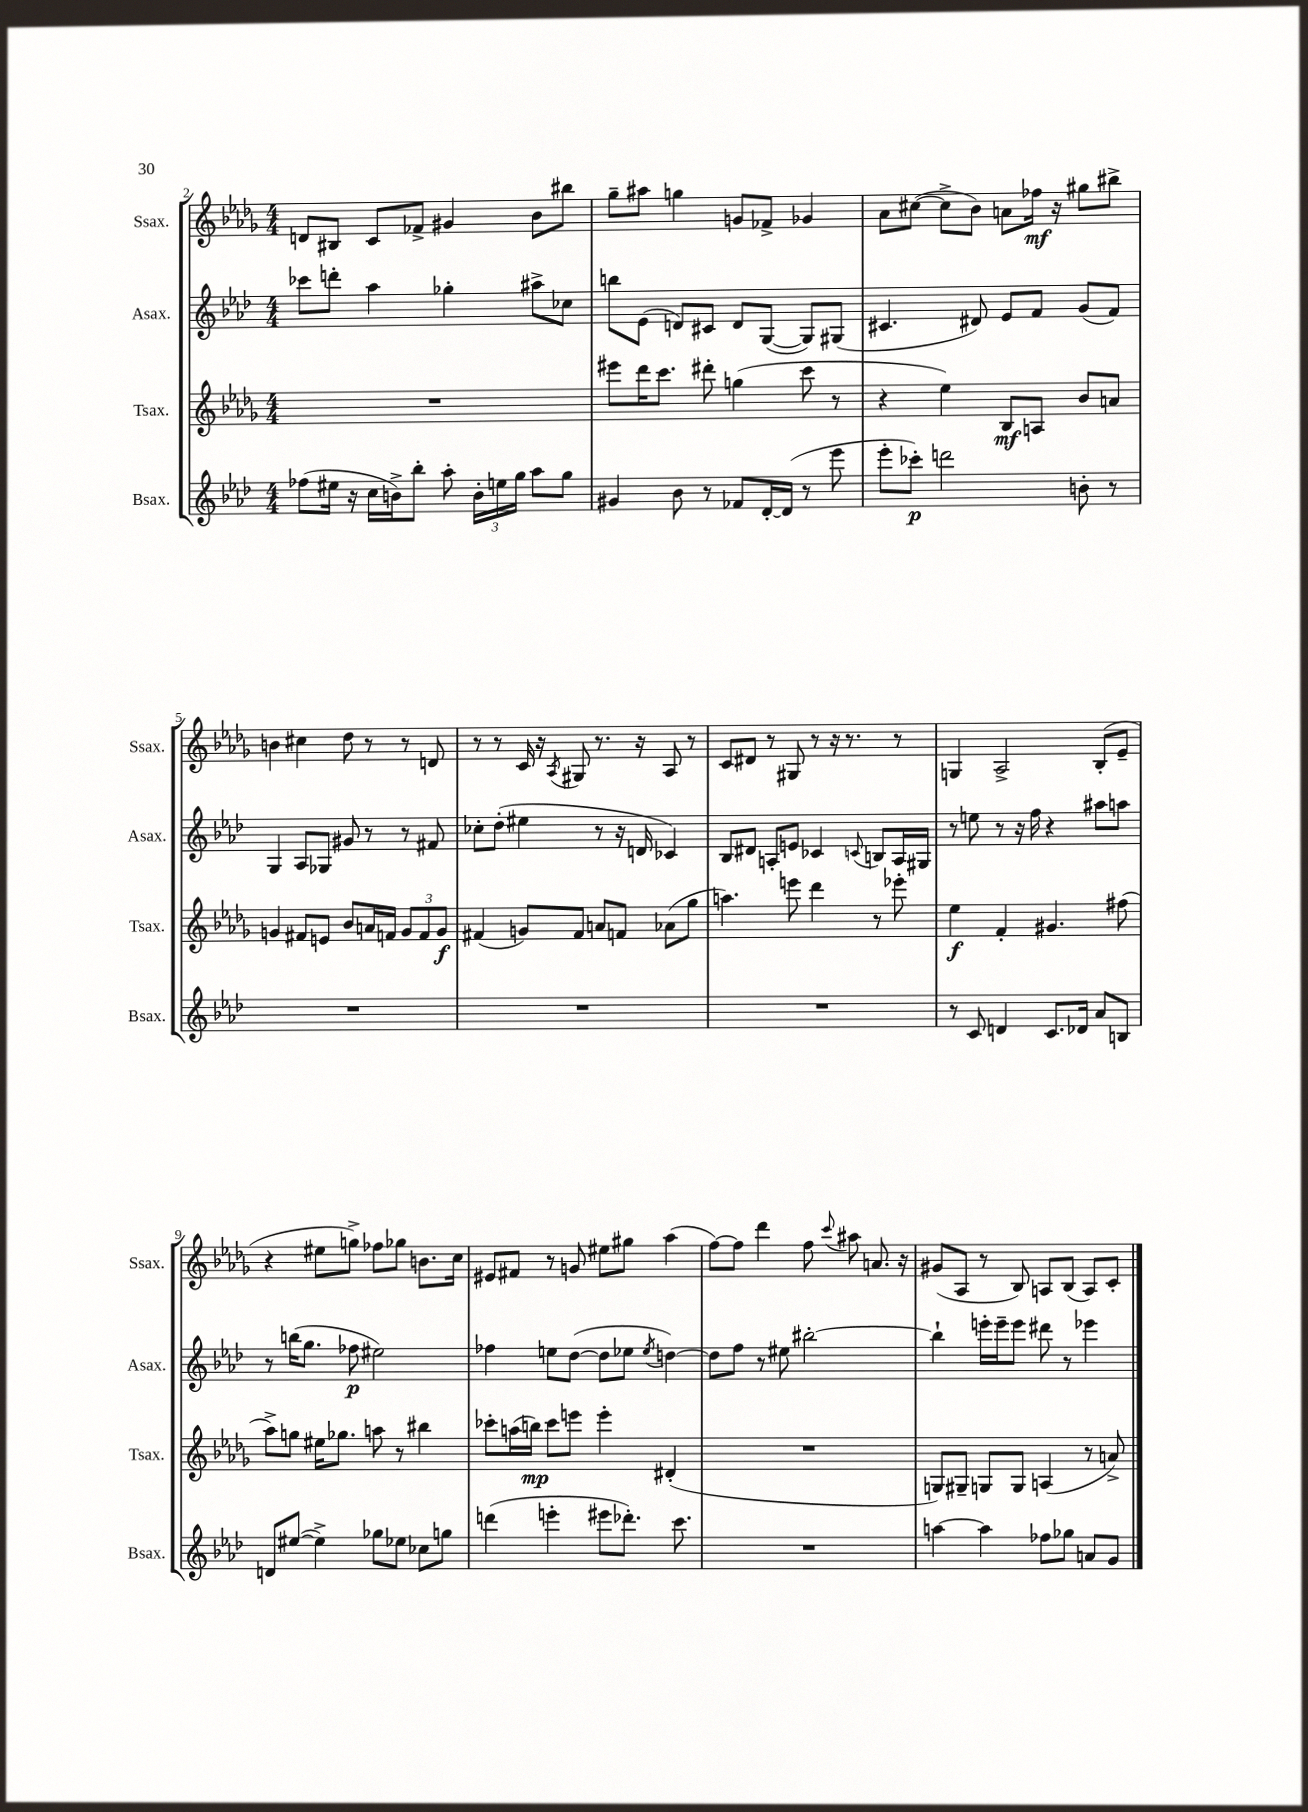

**kern	**kern	**kern	**kern
*staff4	*staff3	*staff2	*staff1
*clefG2	*clefG2	*clefG2	*clefG2
*k[b-e-a-d-]	*k[b-e-a-d-g-]	*k[b-e-a-d-]	*k[b-e-a-d-g-]
*M4/4	*M4/4	*M4/4	*M4/4
(8ff-\L	1r	8ccc-\L	8d/L
16ee#\Jk	.	8ddd'\J	8B#/J
16r	.	.	.
16cc\LL	.	4aa-\	8c/L
16b^\J)	.	.	.
8bb-'\J	.	.	8f-^/J
8aa-'\	.	4gg-'\	4g#/
24b'\LL	.	.	.
24ee\	.	.	.
24gg\JJ	.	.	.
8aa-\L	.	8aa#^\L	8b-\L
8gg\J	.	8cc-\J	8bb#\J
=	=	=	=
4g#/	8eee#\L	8bb\L	8gg-~\L
.	16ddd-\K	(8e-\J	8aa#\J
.	8.ccc\J	.	.
8b-\	.	8d/L)	4gg\
8r	8ddd#'\	8c#/J	.
8f-/L	(4gg\	8d/L	8g/L
[16d-'/L	.	([8G/J	8f-^/J
(16d-/]JJ	.	.	.
8r	8ccc\	8G/]L)	4g-/
8eee-\	8r	(8G#/J	.
=	=	=	=
8eee-'\L	4r	4.c#/	8a-\L
8ccc-'\J)	.	.	([8cc#\J
2ddd\	4ee-\)	.	8cc#^\]L
.	.	8d#/)	8b-\J)
.	8B-/L	8e-/L	8a\L
.	8A/J	8f/J	16ff-\Jk
.	.	.	16r
8b'\	8b-/L	(8g/L	8gg#\L
8r	8a/J	8f/J)	8bb#^\J
=	=	=	=
1r	4g/	4G/	4b\
.	8f#/L	8A-/L	4cc#\
.	8e/J	8G-/J	.
.	8b-/L	8g#/	8dd-\
.	16a/L	8r	8r
.	16f/JJ	.	.
.	12g/L	8r	8r
.	12f/	.	.
.	.	8f#/	8d/
.	12g/J	.	.
=	=	=	=
1r	(4f#/	8cc-'\L	8r
.	.	(8dd-'\J	8r
.	8g/L)	4ee#\	16c/
.	.	.	16r
.	.	.	8qA-/
.	8f#/J	.	8G#/
.	8a/L	8r	8.r
.	8f/J	16r	.
.	.	16d/	16r
.	(8a-\L	4c-/)	8A-/
.	8gg-\J	.	8r
=	=	=	=
1r	4.aa\)	8B-/L	8c/L
.	.	8d#/J	8d#/J
.	.	8A'/L	8r
.	8eee\	8e/J	8G#/
.	4ddd-\	4c-/	8r
.	.	.	16r
.	.	.	8.r
.	.	8qqc/	.
.	8r	8B/L	.
.	8eee-'\	16A/L	8r
.	.	16G#/JJ	.
=	=	=	=
8r	4ee-\	8r	4G/
8c/	.	8ee\	.
4d/	4f'/	8r	2A-^/
.	.	16r	.
.	.	16ff\	.
8.c/L	4.g#/	4r	.
16d-/Jk	.	.	.
8a-/L	.	8aa#\L	(8B-'/L
8B/J	(8ff#\	8aa\J	8e-~/J
=	=	=	=
8d/L	8aa-^\L)	8r	4r
([8ee#/J	8gg\J	(16bb\LK	.
.	.	8.gg\J	.
4ee#^\])	16ee#\LK	.	8ee#\L
.	8.gg-\J	.	.
.	.	8ff-\	8gg^\J)
8gg-\L	8aa\	2ee#\)	8ff-\L
8ee-\J	8r	.	8gg-\J
8cc-\L	4bb#\	.	8.b\L
8gg\J	.	.	.
.	.	.	16cc\Jk
=	=	=	=
(4ddd\	8ccc-'\L	4ff-\	8e#/L
.	(16aa\L	.	8f#/J
.	16bb\JJ)	.	.
4eee'\	8ccc-\L	8ee\L	8r
.	8eee\J	([8dd-\J	8g/
8eee#\L	4eee'\	8dd-\]L	8ee#\L
8.ddd-'\J)	.	8ee-\J	8gg#\J
.	.	8qee-/	.
.	(4d#'/	[4dd\)	(4aa-\
8.ccc\	.	.	.
=	=	=	=
1r	1r	8dd\]L	[8ff\L)
.	.	8ff\J	8ff\]J
.	.	8r	4ddd-\
.	.	8ee#\	.
.	.	[2bb#'\	8ff\
.	.	.	8qqccc/
.	.	.	8aa#\
.	.	.	8.a/
.	.	.	16r
=	=	=	=
[4aa\	8G/L)	4bb#`\]	(8g#/L
.	8G#~/J	.	8A-/J
4aa\]	8G/L	16eee'\LL	8r
.	.	16eee~\J	.
.	8G/J	8eee\J	8B-/)
8ff-\L	(4A/	8ddd#\	8A/L
8gg-\J	.	8r	(8B-/J
8a/L	8r	4eee-\	8A/L)
8g/J	8a^/)	.	8c'/J
==	==	==	==
*-	*-	*-	*-
